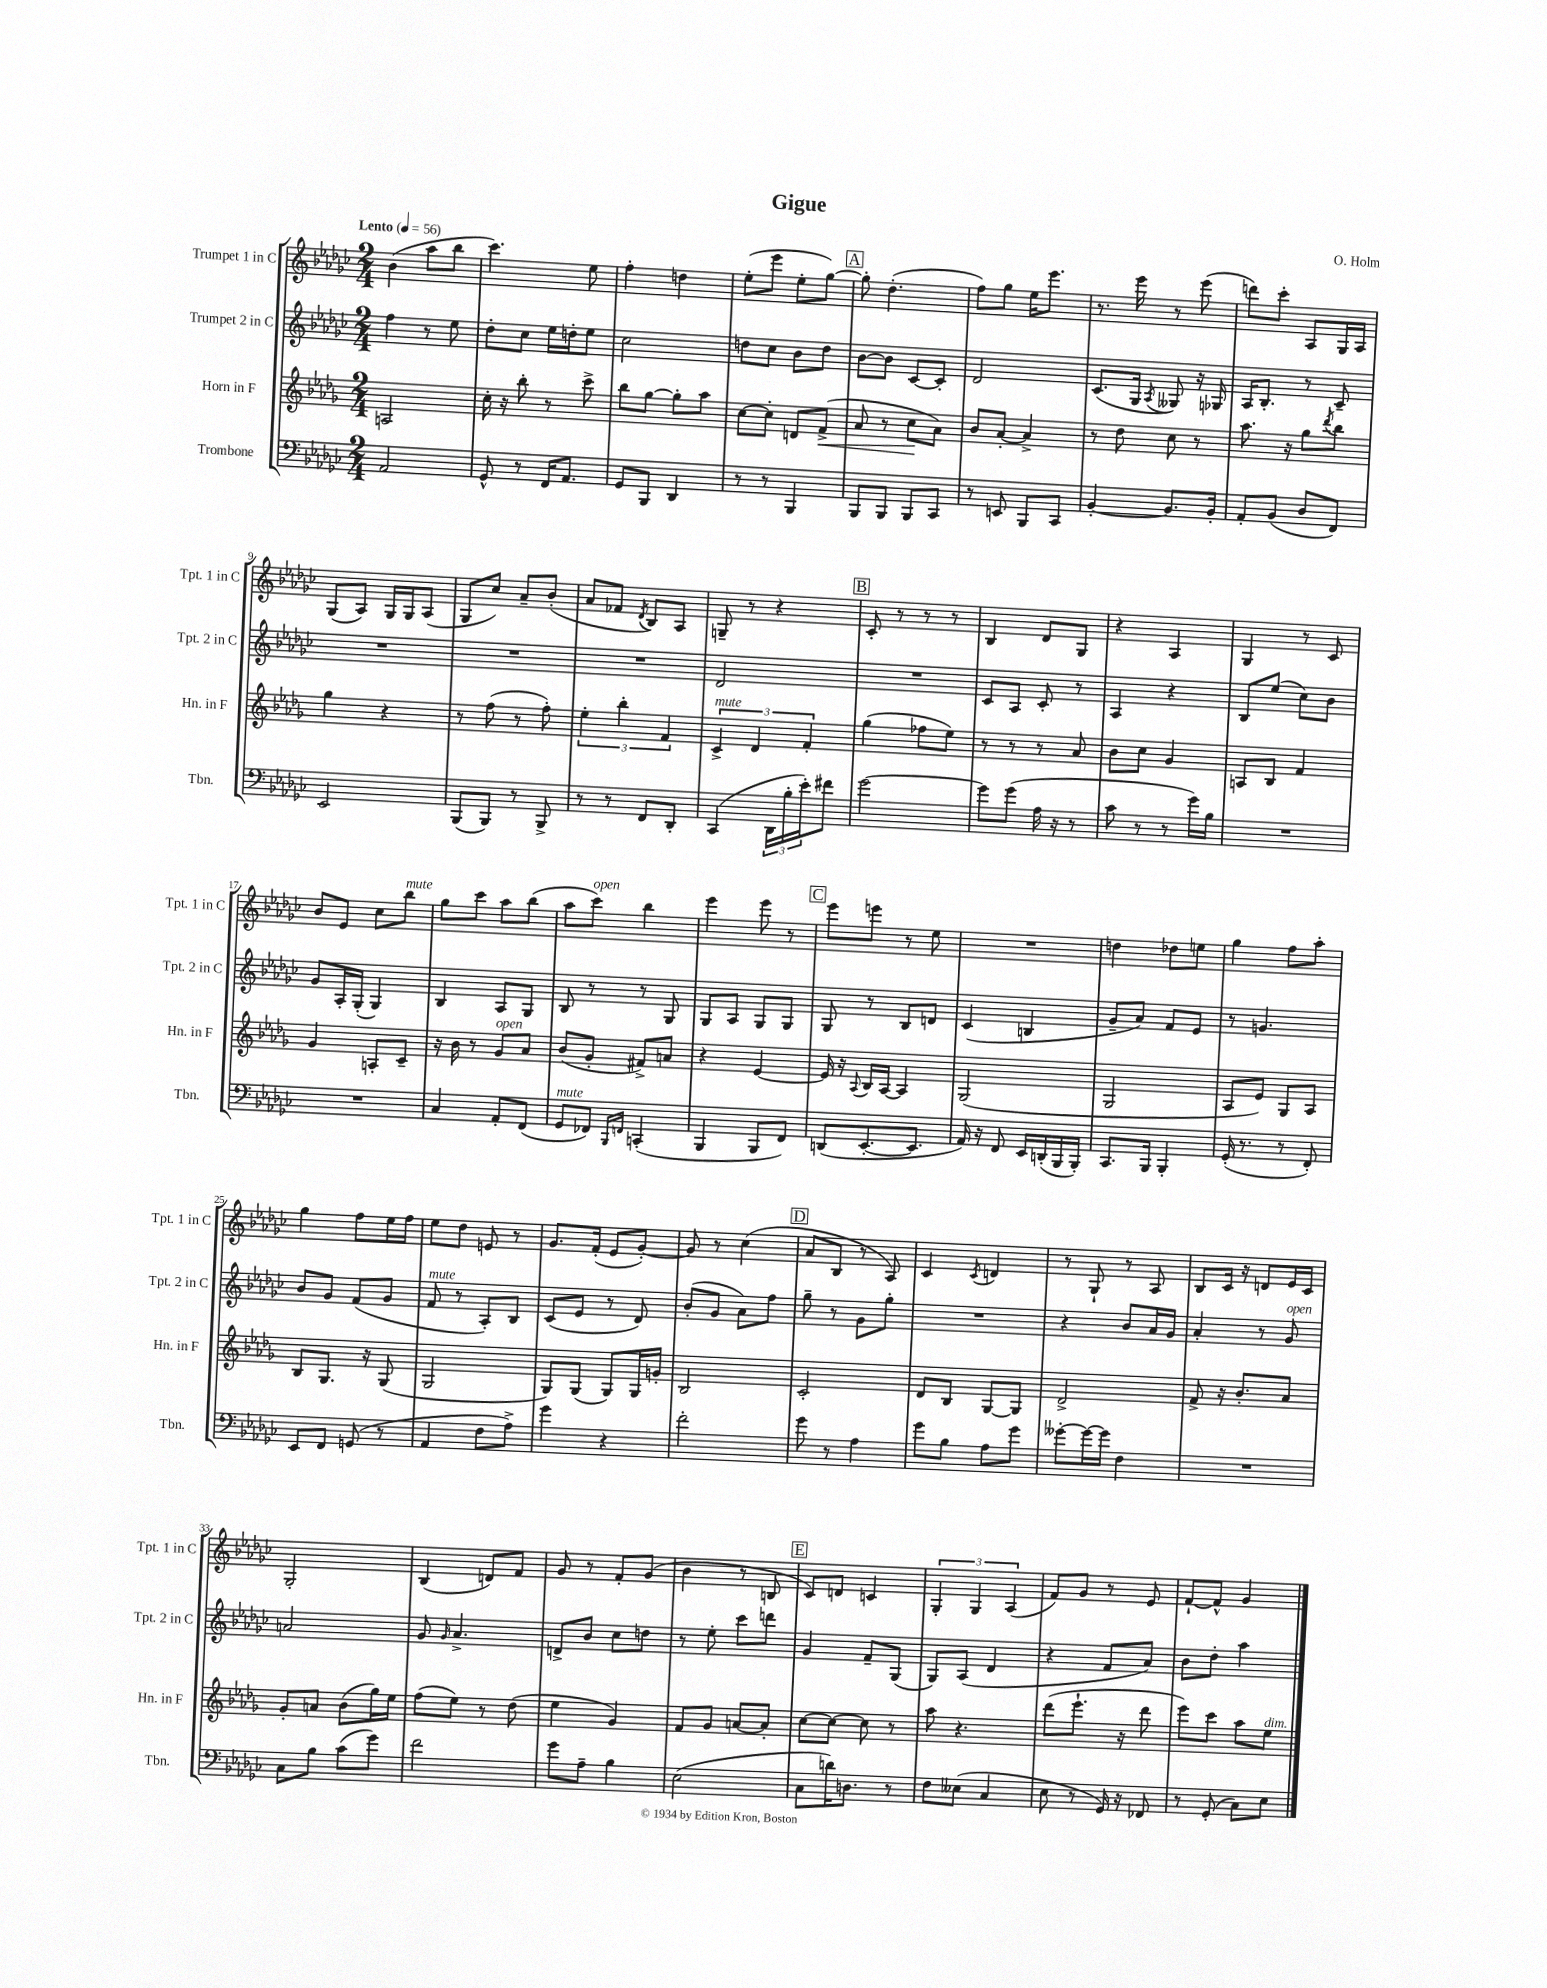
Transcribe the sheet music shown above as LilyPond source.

\header { title = "Gigue" composer = "O. Holm" }
<<
\new StaffGroup <<
\new Staff = "s0" \with { instrumentName = "Trumpet 1 in C" shortInstrumentName = "Tpt. 1 in C" } {
    \clef treble \key ges \major \numericTimeSignature \time 2/4 \tempo "Lento" 4 = 56
    bes'4( aes''8 bes''8 |
    ces'''4.) ees''8 |
    f''4-. d''4 |
    ees''8-.( ees'''8 ees''8-. ges''8~) |
    \mark \markup { \box "A" } ges''8-. des''4.-.( |
    f''8) ges''8 ees''16 ees'''8. |
    r8. ees'''16 r8 ees'''8( |
    d'''8) ces'''8-. aes8 ges16 aes16 |
    ges8( aes8) ges16 ges16 aes8( |
    ges8 ces''8) aes'8-- bes'8-.( |
    aes'8 fes'8 \acciaccatura { des'8 } bes8) aes8 |
    g8-- r8 r4 |
    \mark \markup { \box "B" } ces'8-. r8 r8 r8 |
    bes4 des'8 ges8 |
    r4 aes4 |
    ges4 r8 ces'8 |
    bes'8 ees'8 ces''8 bes''8^\markup { \italic "mute" } |
    ges''8 ces'''8 aes''8 bes''8( |
    aes''8 ces'''8^\markup { \italic "open" }) bes''4 |
    ees'''4 ees'''8 r8 |
    \mark \markup { \box "C" } ees'''8 e'''8 r8 ees''8 |
    R2 |
    d''4 des''8 e''8 |
    ges''4 f''8 aes''8-. |
    ges''4 f''8 ees''16 f''16 |
    ees''8 des''8 e'8 r8 |
    ges'8. f'16-.( ees'8 ges'8~-.) |
    ges'8 r8 ces''4( |
    \mark \markup { \box "D" } aes'8 bes8 r8 aes8) |
    ces'4 \acciaccatura { ces'8 } d'4 |
    r8 ges8-! r8 aes8 |
    bes8 ces'16 r16 d'8 ees'16 ces'16 |
    ges2-. |
    bes4( d'8) f'8 |
    ges'8 r8 f'8-. ges'8( |
    bes'4 r8 b8 |
    \mark \markup { \box "E" } ces'8) d'8 c'4 |
    \tuplet 3/2 { ges4-. ges4 aes4( } |
    f'8) ges'8 r8 ees'8 |
    f'8~-! f'8-^ ges'4 \bar "|." |
}
\new Staff = "s1" \with { instrumentName = "Trumpet 2 in C" shortInstrumentName = "Tpt. 2 in C" } {
    \clef treble \key ges \major \numericTimeSignature \time 2/4
    f''4 r8 ees''8 |
    des''8-. ces''8 ees''16 d''16-. ees''8 |
    ces''2 |
    d''8 ces''8 bes'8 d''8 |
    \mark \markup { \box "A" } bes'8~ bes'8 ces'8~ ces'8-. |
    des'2 |
    ces'8.( ges16 \acciaccatura { aes8 } geses8) r16 ges16 |
    aes16 bes8.-. r8 ces'8-- |
    R2 |
    R2 |
    R2 |
    des'2 |
    \mark \markup { \box "B" } R2 |
    ces'8 aes8 ces'8-. r8 |
    aes4 r4 |
    bes8 ees''8( ces''8) bes'8 |
    ges'8 aes16-. ges16-.( ges4) |
    bes4 aes8 ges8 |
    bes8 r8 r8 ges8 |
    ges8 aes8 ges8 ges8 |
    \mark \markup { \box "C" } ges8 r8 bes8 d'8 |
    ces'4( b4 |
    ges'8-- aes'8) f'8 ees'8 |
    r8 g'4. |
    bes'8 ges'8 f'8( ges'8 |
    f'8^\markup { \italic "mute" } r8 aes8-.) bes8 |
    ces'8( ees'8 r8 des'8) |
    bes'8-.( ges'8 aes'8) f''8 |
    \mark \markup { \box "D" } ges''8-- r8 ges'8 ges''8-. |
    R2 |
    r4 bes'8 aes'16 ges'16 |
    aes'4-. r8 ges'8^\markup { \italic "open" } |
    a'2 |
    ges'8 \grace { ges'16 } aes'4.-> |
    d'8-> bes'8 ces''8 d''8 |
    r8 ees''8-. ces'''8 d'''8 |
    \mark \markup { \box "E" } ges'4 f'8-- ges8( |
    ges8) aes8( des'4 |
    r4 f'8 aes'8) |
    bes'8 des''8-. aes''4 \bar "|." |
}
\new Staff = "s2" \with { instrumentName = "Horn in F" shortInstrumentName = "Hn. in F" } {
    \clef treble \key des \major \numericTimeSignature \time 2/4
    a2 |
    c''16-. r16 bes''8-. r8 c'''8-> |
    bes''8 ges''8~ ges''8-. aes''8 |
    c''8~ c''8-. d'8 f'8->\<( |
    \mark \markup { \box "A" } aes'8 r8 c''8\! aes'8) |
    bes'8 aes'8~-. aes'4-> |
    r8 des''8 c''8 r8 |
    aes''8. r16 ges''8 \acciaccatura { des'''8 } bes''8 |
    ges''4 r4 |
    r8 f''8( r8 f''8-.) |
    \tuplet 3/2 { ees''4-. bes''4-. f'4 } |
    \tuplet 3/2 { c'4->^\markup { \italic "mute" } des'4 f'4-. } |
    \mark \markup { \box "B" } ges''4( fes''8 ees''8) |
    r8 r8 r8 aes'8 |
    bes'8 c''8 ges'4 |
    a8 bes8 f'4 |
    ges'4 a8-. c'8-- |
    r16 bes'16 r8 ges'8^\markup { \italic "open" } aes'8 |
    bes'8( ges'8-. fis'8->) a'8 |
    r4 ees'4~ |
    \mark \markup { \box "C" } ees'16 r16 \appoggiatura { aes8 } bes16 aes16~ aes4 |
    ges2( |
    ges2 |
    aes8 ees'8) ges8 aes8 |
    bes8 ges8. r16 ges8( |
    ges2 |
    ges8) ges8( ges8) ges16 g'16-. |
    bes2 |
    \mark \markup { \box "D" } c'2-. |
    des'8 bes8 ges8~ ges8 |
    des'2-> |
    f'8-> r16 bes'8.-. aes'8 |
    ges'8-. a'8 bes'8( ges''16) ees''16 |
    f''8( ees''8) r8 des''8( |
    ees''4 ges'4) |
    f'8 ges'8 a'8~ a'8-. |
    \mark \markup { \box "E" } c''8~ c''8~ c''8 r8 |
    aes''8 r4. |
    des'''8( ees'''8.-! r16 des'''8 |
    ees'''8) c'''8 aes''8 ees''8^\markup { \italic "dim." } \bar "|." |
}
\new Staff = "s3" \with { instrumentName = "Trombone" shortInstrumentName = "Tbn." } {
    \clef bass \key ges \major \numericTimeSignature \time 2/4
    aes,2 |
    ges,8-^ r8 f,16 aes,8. |
    ges,8 bes,,8 des,4 |
    r8 r8 bes,,4 |
    \mark \markup { \box "A" } bes,,8 bes,,8 bes,,8 ces,8 |
    r8 e,8 bes,,8 ces,8 |
    bes,4~-. bes,8. bes,16-. |
    aes,8-. bes,8( des8 f,8) |
    ees,2 |
    bes,,8( bes,,8) r8 bes,,8-> |
    r8 r8 f,8 des,8-. |
    ces,4( \tuplet 3/2 { des,16 bes16-. ees'16-.) } fis'8 |
    \mark \markup { \box "B" } ges'2~ |
    ges'8 ges'8( aes16 r16 r8 |
    ces'8 r8 r8 ges'16) bes16 |
    R2 |
    R2 |
    ces4 aes,8-. f,8( |
    ges,8^\markup { \italic "mute" } fes,8) \grace { bes,,16 f,16 } c,4-.( |
    bes,,4 bes,,8 f,8) |
    \mark \markup { \box "C" } d,8( ees,8.~-. ees,8. |
    aes,16) r16 f,8 ees,16 d,16-.( bes,,16 bes,,16-.) |
    ces,8. bes,,16 bes,,4-. |
    ges,16-.( r8. r8 f,8-.) |
    ees,8 f,8 g,8( r8 |
    aes,4 f8 aes8->) |
    ges'4 r4 |
    f'2-. |
    \mark \markup { \box "D" } ges'8 r8 aes4 |
    ges'8 bes8 aes8 ges'8 |
    geses'8~-. geses'16~ geses'16 f4 |
    R2 |
    ces8 bes8 ces'8( ges'8) |
    f'2 |
    ges'8 aes8-- bes4 |
    ees2( |
    \mark \markup { \box "E" } ces8 d'16) d8. r8 |
    f8 eeses8( ces4 |
    ees8 r8 ges,16) r16 fes,8 |
    r8 ges,8-.( ces8) ees8 \bar "|." |
}
>>
>>
